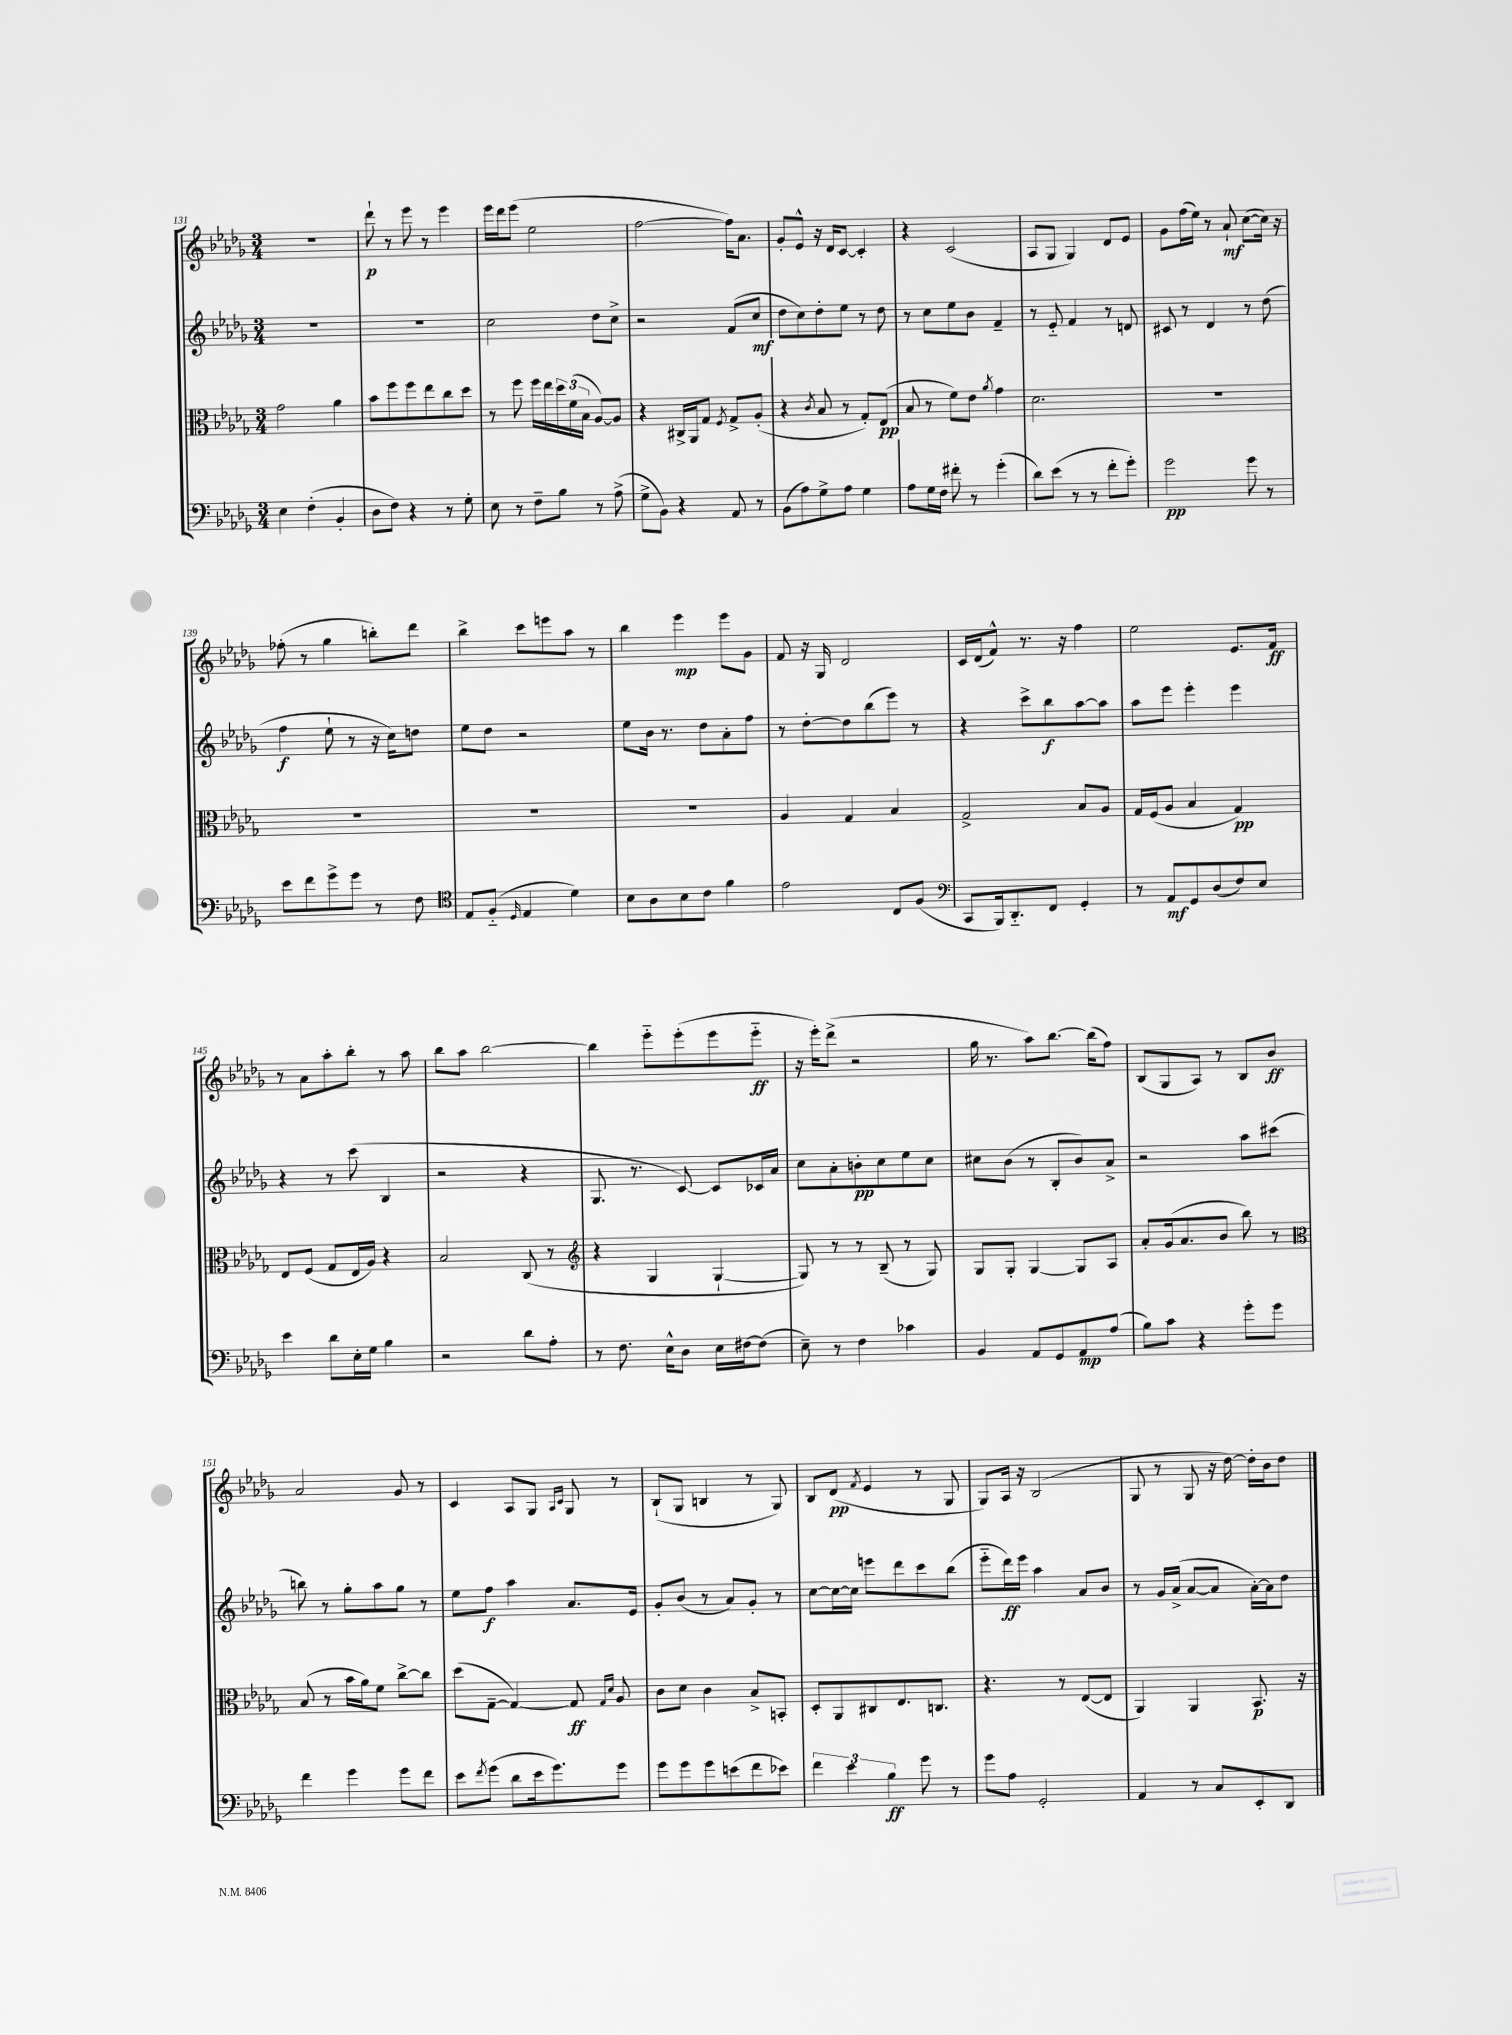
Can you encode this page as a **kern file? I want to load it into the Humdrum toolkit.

**kern	**dynam	**kern	**dynam	**kern	**dynam	**kern	**dynam
*part4	*part4	*part3	*part3	*part2	*part2	*part1	*part1
*staff4	*staff4	*staff3	*staff3	*staff2	*staff2	*staff1	*staff1
*clefF4	*	*clefC3	*	*clefG2	*	*clefG2	*
*k[b-e-a-d-g-]	*	*k[b-e-a-d-g-]	*	*k[b-e-a-d-g-]	*	*k[b-e-a-d-g-]	*
*M3/4	*	*M3/4	*	*M3/4	*	*M3/4	*
=131	=131	=131	=131	=131	=131	=131	=131
4E-\	.	2g-\	.	2.r	.	2.r	.
(4F'\	.	.	.	.	.	.	.
4BB-'/	.	4a-\	.	.	.	.	.
=132	=132	=132	=132	=132	=132	=132	=132
8D-\L	.	8b-\L	.	2.r	.	8ddd-`\	p
8F\J)	.	8ff\	.	.	.	8r	.
4r	.	8ff\	.	.	.	8eee-\	.
.	.	8ee-\	.	.	.	8r	.
8r	.	8cc\	.	.	.	4eee-\	.
8G-'\	.	8dd-\J	.	.	.	.	.
=133	=133	=133	=133	=133	=133	=133	=133
8E-\	.	8r	.	2cc\	.	16eee-\LL	.
.	.	.	.	.	.	16ddd-\J	.
8r	.	8ff\	.	.	.	(8eee-\J	.
8F~\L	.	16ff\LL	.	.	.	2ee-\	.
.	.	16ee-\	.	.	.	.	.
8B-\J	.	24dd-\	.	.	.	.	.
.	.	(24f\	.	.	.	.	.
.	.	24B-\JJ	.	.	.	.	.
8r	.	[8A-/L)	.	8dd-\L	.	.	.
(8A-^\	.	8A-/J]	.	8cc^\J	.	.	.
=134	=134	=134	=134	=134	=134	=134	=134
8G-^\L	.	4r	.	2r	.	[2ff\	.
8BB-\J)	.	.	.	.	.	.	.
4r	.	16C#X^/LL	.	.	.	.	.
.	.	16AA-/J	.	.	.	.	.
.	.	8G-/J	.	.	.	.	.
.	.	8qF/	.	.	.	.	.
8AA-/	.	8G-^/L	.	(8f/L	.	16ff\KL])	.
.	.	.	.	.	.	8.a-\J	.
8r	.	(8A-'/J	.	8cc/J	mf	.	.
=135	=135	=135	=135	=135	=135	=135	=135
(8BB-\L	.	4r	.	8dd-\L	.	8g-'/L	.
8A-\)	.	.	.	8cc\)	.	8e-^^/J	.
.	.	8qc/	.	.	.	.	.
8G-^\	.	8B-/	.	8dd-'\	.	16r	.
.	.	.	.	.	.	16d-/KL	.
8A-\J	.	8r	.	8ee-\J	.	[8c/J	.
4G-\	.	8G-'/L)	.	8r	.	4c'/]	.
.	.	(8E-/J	pp	8dd-\	.	.	.
=136	=136	=136	=136	=136	=136	=136	=136
8A-\L	.	8B-/	.	8r	.	4r	.
16G-\L	.	8r	.	8cc\L	.	.	.
16F\JJ	.	.	.	.	.	.	.
8f#X'\	.	8f\L)	.	8ee-\	.	(2c/	.
8r	.	8e-\J	.	8b-\J	.	.	.
.	.	8qa-/	.	.	.	.	.
(4g-'\	.	4g-\	.	4f~/	.	.	.
=137	=137	=137	=137	=137	=137	=137	=137
8d-\L)	.	2.d-\	.	8r	.	8A-/L	.
(8e-\J	.	.	.	8e-/	.	8G-/J	.
8r	.	.	.	4f/	.	4G-/)	.
8r	.	.	.	.	.	.	.
8f'\L	.	.	.	8r	.	8d-/L	.
8g-'\J)	.	.	.	8dn/	.	8e-/J	.
=138	=138	=138	=138	=138	=138	=138	=138
2g-\	pp	2.r	.	8c#X/	.	8g-\L	.
.	.	.	.	8r	.	(16ff\L	.
.	.	.	.	.	.	16ee-\JJ)	.
.	.	.	.	4d-/	.	8r	.
.	.	.	.	.	.	8a-`/	mf
8g-\	.	.	.	8r	.	([8cc\L	.
8r	.	.	.	(8dd-\	.	16cc\Jk])	.
.	.	.	.	.	.	16r	.
!!LO:LB:g=z
=139	=139	=139	=139	=139	=139	=139	=139
8e-\L	.	2.r	.	4ff\	f	(8ff-X'\	.
8f\	.	.	.	.	.	8r	.
8g-^\	.	.	.	8ee-`\	.	4gg-\	.
8g-\J	.	.	.	8r	.	.	.
8r	.	.	.	16r	.	8bbn'\L)	.
.	.	.	.	16cc\KL)	.	.	.
8F\	.	.	.	8ddn\J	.	8ddd-\J	.
=140	=140	=140	=140	=140	=140	=140	=140
*clefC4	*	*	*	*	*	*	*
8E-/L	.	2.r	.	8ee-\L	.	4bb-^\	.
(8F/J	.	.	.	8dd-\J	.	.	.
16qqD-/	.	.	.	.	.	.	.
4E-/	.	.	.	2r	.	8ccc\L	.
.	.	.	.	.	.	8eeen\	.
4d-\)	.	.	.	.	.	8aa-\J	.
.	.	.	.	.	.	8r	.
=141	=141	=141	=141	=141	=141	=141	=141
8B-\L	.	2.r	.	8ee-\L	.	4bb-\	.
8A-\	.	.	.	16b-\Jk	.	.	.
.	.	.	.	8.r	.	.	.
8B-\	.	.	.	.	.	4eee-\	mp
8c\J	.	.	.	8dd-\L	.	.	.
4f\	.	.	.	8a-'\	.	8eee-\L	.
.	.	.	.	8ff\J	.	8g-\J	.
=142	=142	=142	=142	=142	=142	=142	=142
2e-\	.	4A-/	.	8r	.	8f/	.
.	.	.	.	[8dd-'\L	.	16r	.
.	.	.	.	.	.	16G-/	.
.	.	4G-/	.	8dd-\]	.	2d-/	.
.	.	.	.	(8bb-\	.	.	.
8C/L	.	4B-/	.	8eee-\J)	.	.	.
(8F/J	.	.	.	8r	.	.	.
=143	=143	=143	=143	=143	=143	=143	=143
*clefF4	*	*	*	*	*	*	*
8CC/L	.	2G-^/	.	4r	.	16c/LL	.
.	.	.	.	.	.	(16d-/J	.
16BBB-/k)	.	.	.	.	.	8f^^/J)	.
8.DD-/	.	.	.	.	.	.	.
.	.	.	.	8ccc^\L	.	8.r	.
8FF/J	.	.	.	8bb-\	f	.	.
.	.	.	.	.	.	16r	.
4GG-'/	.	8B-/L	.	[8aa-\	.	4ff\	.
.	.	8A-/J	.	8aa-\J]	.	.	.
=144	=144	=144	=144	=144	=144	=144	=144
8r	.	16G-/LL	.	8aa-\L	.	2ee-\	.
.	.	(16F/J	.	.	.	.	.
8AA-/L	mf	8A-/J	.	8eee-\J	.	.	.
8GG-/	.	4B-/	.	4eee-'\	.	.	.
(8D-/	.	.	.	.	.	.	.
8F/)	.	4G-/)	pp	4eee-\	.	8.e-/L	.
8E-/J	.	.	.	.	.	.	.
.	.	.	.	.	.	16f/Jk	ff
!!LO:LB:g=z
=145	=145	=145	=145	=145	=145	=145	=145
4e-\	.	8E-/L	.	4r	.	8r	.
.	.	(8F/J	.	.	.	8a-\L	.
8d-\L	.	8G-/L	.	8r	.	8aa-'\	.
16E-'\L	.	16E-/L	.	(8ccc\	.	8bb-'\J	.
16G-\JJ	.	16A-/JJ)	.	.	.	.	.
4B-\	.	4r	.	4B-/	.	8r	.
.	.	.	.	.	.	8aa-\	.
=146	=146	=146	=146	=146	=146	=146	=146
2r	.	2B-/	.	2r	.	8bb-\L	.
.	.	.	.	.	.	8aa-\J	.
.	.	.	.	.	.	[2bb-\	.
8d-\L	.	(8C/	.	4r	.	.	.
8A-'\J	.	8r	.	.	.	.	.
=147	=147	=147	=147	=147	=147	=147	=147
*	*	*clefG2	*	*	*	*	*
8r	.	4r	.	8.G-/	.	4bb-\]	.
8.F\	.	.	.	.	.	.	.
.	.	.	.	8.r	.	.	.
.	.	4G-/	.	.	.	8eee-\L	.
16E-^^\KL	.	.	.	.	.	.	.
8D-\J	.	.	.	[8c/)	.	(8eee-'\	.
16E-\LL	.	[4G-`/	.	8c/L]	.	8eee-\	.
[16F#X\J	.	.	.	.	.	.	.
(8F#\J]	.	.	.	16c-X/L	.	8eee-\J	ff
.	.	.	.	16a-/JJ	.	.	.
=148	=148	=148	=148	=148	=148	=148	=148
8E-~\)	.	8G-/])	.	8cc\L	.	16r	.
.	.	.	.	.	.	16eee-'\KL)	.
8r	.	8r	.	8a-'\	.	(8ddd-^\J	.
4F\	.	8r	.	8bn'\	pp	2r	.
.	.	(8B-~/	.	8cc\	.	.	.
4c-X\	.	8r	.	8ee-\	.	.	.
.	.	8G-/)	.	8cc\J	.	.	.
=149	=149	=149	=149	=149	=149	=149	=149
4BB-/	.	8G-/L	.	8cc#X\L	.	16gg-\	.
.	.	.	.	.	.	8.r	.
.	.	8G-'/J	.	(8b-\J	.	.	.
8AA-/L	.	[4G-/	.	8r	.	8aa-\L)	.
8GG-/	.	.	.	8B-'/L	.	[8.bb-\J	.
8AA-/	mp	8G-/L]	.	8b-/)	.	.	.
.	.	.	.	.	.	(16bb-\KL]	.
(8A-/J	.	8A-/J	.	8a-^/J	.	8ff\J)	.
=150	=150	=150	=150	=150	=150	=150	=150
8B-\L)	.	8a-'/L	.	2r	.	(8B-/L	.
8c\J	.	(16g-/k	.	.	.	8G-/	.
.	.	8.a-/	.	.	.	.	.
4r	.	.	.	.	.	8A-/J)	.
.	.	8b-/J	.	.	.	8r	.
8g-'\L	.	8bb-\)	.	8aa-\L	.	8B-/L	.
8g-\J	.	8r	.	(8ccc#X\J	.	8b-/J	ff
!!LO:LB:g=z
=151	=151	=151	=151	=151	=151	=151	=151
*	*	*clefC3	*	*	*	*	*
4f\	.	(8B-/	.	8bbn\)	.	2a-/	.
.	.	8r	.	8r	.	.	.
4g-\	.	16b-\LL	.	8gg-'\L	.	.	.
.	.	16a-\J)	.	.	.	.	.
.	.	8f\J	.	8aa-\	.	.	.
8g-\L	.	[8cc^\L	.	8gg-\J	.	8g-/	.
8f\J	.	8cc\J]	.	8r	.	8r	.
=152	=152	=152	=152	=152	=152	=152	=152
8e-\L	.	(8dd-\L	.	8ee-\L	.	4c/	.
8qf/	.	.	.	.	.	.	.
(8g-\J	.	[8G-~\J	.	8ff\J	f	.	.
8d-\L	.	4G-/_)	.	4aa-\	.	8A-/L	.
16e-\k	.	.	.	.	.	8G-/J	.
8.g-\)	.	.	.	.	.	.	.
.	.	.	.	.	.	16qqA-/LL	.
.	.	.	.	.	.	16qqc/JJ	.
.	.	8G-/]	ff	8.a-/L	.	8G-/	.
.	.	16qqG-/LL	.	.	.	.	.
.	.	16qqd-/JJ	.	.	.	.	.
8g-\J	.	8A-/	.	.	.	8r	.
.	.	.	.	16e-/Jk	.	.	.
=153	=153	=153	=153	=153	=153	=153	=153
8g-\L	.	8c\L	.	8g-'/L	.	(8B-`/L	.
8g-\	.	8d-\J	.	(8b-/J	.	8G-/J	.
8g-\	.	4c\	.	8r	.	4Bn/	.
(8en\	.	.	.	8a-/L)	.	.	.
8f\	.	8B-^/L	.	8g-'/J	.	8r	.
8e-X\J)	.	8BBn'/J	.	8r	.	8G-/)	.
=154	=154	=154	=154	=154	=154	=154	=154
6f\	.	8D-'/L	.	[8cc\L	.	8B-/L	.
.	.	8AA-/	.	16cc\L_	.	(8d-/J	pp
6e-\	.	.	.	.	.	.	.
.	.	.	.	16cc\JJ]	.	.	.
.	.	.	.	.	.	8qf/	.
.	.	8C#X/	.	8eeen\L	.	4e-/	.
6B-\	ff	.	.	.	.	.	.
.	.	8.E-/	.	8ddd-\	.	.	.
8g-\	.	.	.	8ccc\	.	8r	.
.	.	8.Cn/J	.	.	.	.	.
8r	.	.	.	(8bb-\J	.	8G-/	.
=155	=155	=155	=155	=155	=155	=155	=155
8g-\L	.	4.r	.	8eee-\L	.	8G-/L)	.
8A-\J	.	.	.	16ddd-\L)	ff	16A-/Jk	.
.	.	.	.	16eee-\JJ	.	16r	.
2GG-'/	.	.	.	4aa-\	.	(2B-/	.
.	.	8r	.	.	.	.	.
.	.	([8E-/L	.	8a-/L	.	.	.
.	.	8E-/J]	.	8b-/J	.	.	.
=156	=156	=156	=156	=156	=156	=156	=156
4AA-/	.	4AA-/)	.	8r	.	8G-/	.
.	.	.	.	16g-/LL	.	8r	.
.	.	.	.	(16a-^/JJ	.	.	.
8r	.	4AA-/	.	[8a-/L	.	8G-/	.
8C/L	.	.	.	8a-/J]	.	16r	.
.	.	.	.	.	.	[16dd-\)	.
8EE-'/	.	8.BB-/	p	[16a-'\LL)	.	16dd-'\LL]	.
.	.	.	.	16a-\J]	.	16b-\J	.
8DD-/J	.	.	.	8dd-\J	.	8dd-\J	.
.	.	16r	.	.	.	.	.
==	==	==	==	==	==	==	==
*-	*-	*-	*-	*-	*-	*-	*-
